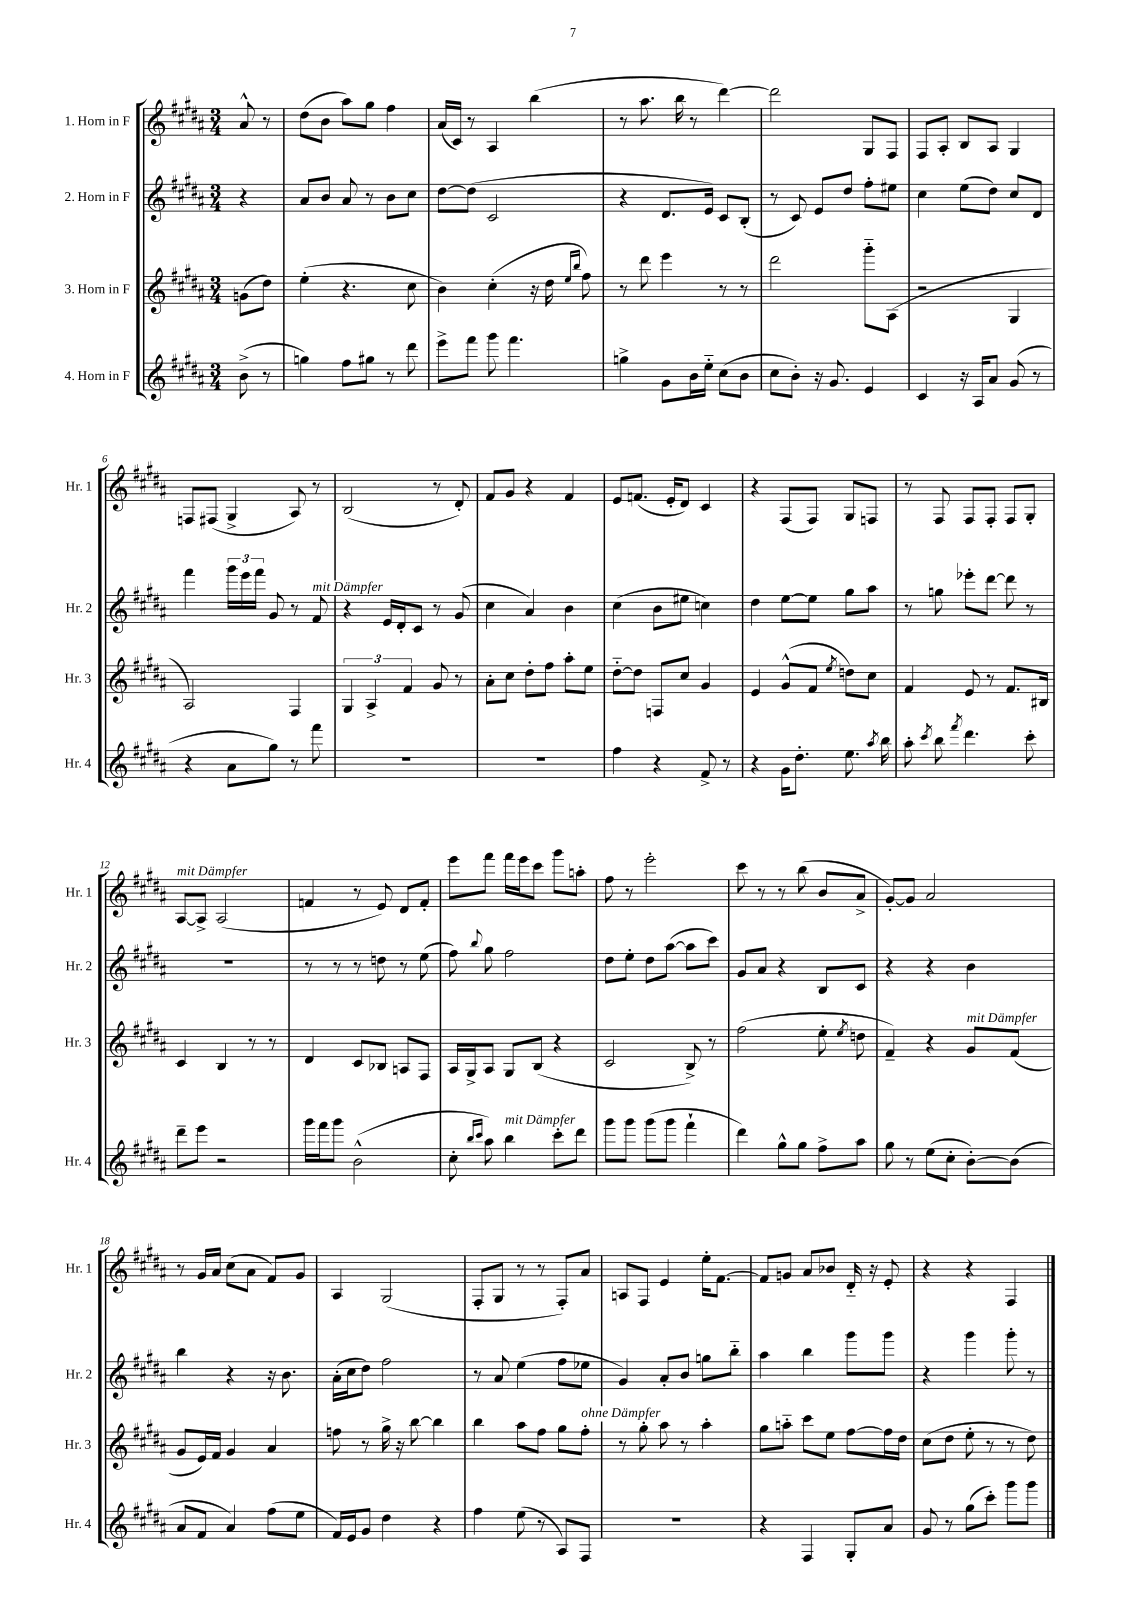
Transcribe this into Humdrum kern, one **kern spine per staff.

**kern	**kern	**kern	**kern
*staff4	*staff3	*staff2	*staff1
*clefG2	*clefG2	*clefG2	*clefG2
*k[f#c#g#d#a#]	*k[f#c#g#d#a#]	*k[f#c#g#d#a#]	*k[f#c#g#d#a#]
*M3/4	*M3/4	*M3/4	*M3/4
(8b^	(8g	4r	8a#^^
8r	8dd#)	.	8r
=	=	=	=
4gg)	(4ee'	8a#	(8dd#
.	.	8b	8b
8ff#	4.r	8a#	8aa#)
8gg#	.	8r	8gg#
8r	.	8b	4ff#
8ddd#	8cc#	8cc#	.
=	=	=	=
8eee^	4b)	[8dd#	(16a#
.	.	.	16c#)
8fff#	.	(8dd#]	8r
8ggg#	(4cc#'	2c#	4A#
4.fff#	.	.	.
.	16r	.	(4bb
.	16dd#	.	.
.	16qqee	.	.
.	16qqbb	.	.
.	8ff#)	.	.
=	=	=	=
4gg^	8r	4r	8r
.	8ddd#	.	8.aa#
8g#	4eee	8.d#	.
.	.	.	16bb
16b	.	.	8r
16ee'~	.	16e)	.
(8cc#	8r	8c#	[4ddd#)
8b	8r	(8B'	.
=	=	=	=
8cc#	2ddd#	8r	2ddd#]
8b')	.	8c#)	.
16r	.	8e	.
8.g#	.	.	.
.	.	8dd#	.
4e	8ggg#'~	8ff#'	8G#
.	(8A#	8ee#	8F#
=	=	=	=
4c#	2r	4cc#	8F#
.	.	.	8A#'
16r	.	(8ee	8B
16A#	.	.	.
8a#	.	8dd#)	8A#
(8g#	4G#	8cc#	4G#
8r	.	8d#	.
=	=	=	=
4r	2A#)	4fff#	8F
.	.	.	(8F#
8a#	.	24ggg#	4G#^
.	.	24eee	.
.	.	24fff#	.
8gg#)	.	8g#	.
8r	4F#	8r	8A#)
8fff#	.	8f#	8r
=	=	=	=
2.r	6G#	4r	(2B
.	6A#^	.	.
.	.	16e	.
.	.	16d#'	.
.	6f#	.	.
.	.	8c#	.
.	8g#	8r	8r
.	8r	(8g#	8d#')
=	=	=	=
2.r	8a#'	4cc#	8f#
.	8cc#	.	8g#
.	8dd#'	4a#)	4r
.	8ff#	.	.
.	8aa#'	4b	4f#
.	8ee	.	.
=	=	=	=
4ff#	[8dd#'~	(4cc#	8e
.	8dd#]	.	(8.f
4r	8F	8b	.
.	.	.	16e'
.	8cc#	8ee#	8d#)
8f#^	4g#	4cc)	4c#
8r	.	.	.
=	=	=	=
4r	4e	4dd#	4r
16g#	(8g#^^	[8ee	(8F#
8.dd#'	.	.	.
.	8f#	8ee]	8F#)
.	8qee	.	.
8.ee	8dd)	8gg#	8G#
.	8cc#	8aa#	8F
8qaa#	.	.	.
16bb	.	.	.
=	=	=	=
8aa#'	4f#	8r	8r
8qccc#	.	.	.
8bb	.	8gg	8F#
8qfff#	.	.	.
4.ddd#	8e	8eee-'	8F#
.	8r	[8ddd#	8F#'
.	8.f#	8ddd#]	8F#
8ccc#'	.	8r	8G#'
.	16B#	.	.
=	=	=	=
8ddd#~	4c#	2.r	[8A#
8eee	.	.	8A#^]
2r	4B	.	(2A#
.	8r	.	.
.	8r	.	.
=	=	=	=
16ggg#	4d#	8r	4f
16fff#	.	.	.
8ggg#	.	8r	.
(2b^^	8c#	8r	8r
.	8B-	8dd	8e)
.	8A	8r	8d#
.	8F#	(8ee	8f'
=	=	=	=
8cc#'	16A#	8ff#)	8eee
.	16G#^	.	.
16qqbb	.	.	.
16qqccc#	.	8qqbb	.
8aa#)	8A#	8gg#	8fff#
4bb	8G#	2ff#	16fff#
.	.	.	16eee
.	(8B	.	8ccc#
8ccc#'	4r	.	8ggg#
8ddd#	.	.	8aa'
=	=	=	=
8ggg#	2c#	8dd#	8ff#
8ggg#	.	8ee'	8r
(8ggg#	.	8dd#	2eee'
8ggg#	.	([8aa#	.
4fff#`	8B^)	8aa#]	.
.	8r	8ccc#)	.
=	=	=	=
4ddd#)	(2ff#	8g#	8ccc#
.	.	8a#	8r
8gg#^^	.	4r	8r
8gg#	.	.	(8bb
8ff#^	8ee'	8B	8b
.	8qee	.	.
8aa#	8dd	8c#	8a#^
=	=	=	=
8gg#	4f#~)	4r	[8g#')
8r	.	.	8g#]
(8ee	4r	4r	2a#
8cc#'	.	.	.
[8b')	8g#	4b	.
(8b]	(8f#	.	.
=	=	=	=
8a#	8g#	4bb	8r
8f#	16e)	.	16g#
.	16f#	.	16a#
4a#)	4g#	4r	(8cc#
.	.	.	8a#
(8ff#	4a#	16r	8f#)
.	.	8.b	.
8ee	.	.	8g#
=	=	=	=
16f#)	8ff	(16a#'	4A#
16e	.	16cc#	.
8g#	8r	8dd#)	.
4dd#	16gg#^	2ff#	(2G#
.	16r	.	.
.	[8bb	.	.
4r	4bb]	.	.
=	=	=	=
4ff#	4bb	8r	8F#'
.	.	8a#	8G#
(8ee	8aa#	(4ee	8r
8r	8ff#	.	8r
8A#)	8gg#	8ff#	8F#')
8F#	8ff#'	8ee-	8a#
=	=	=	=
2.r	8r	4g#)	8A
.	8gg#'	.	8F#
.	8aa#	8a#'	4e
.	8r	8b	.
.	4aa#'	8gg	16ee'
.	.	.	[8.f#
.	.	8bb'~	.
=	=	=	=
4r	8gg#	4aa#	8f#]
.	8aa'~	.	8g
4F#	8ccc#	4bb	8a#
.	8ee	.	8b-
8G#'	[8ff#	8ggg#	16d#'~
.	.	.	16r
8a#	16ff#]	8ggg#	8e'
.	16dd#	.	.
=	=	=	=
8g#	(8cc#	4r	4r
8r	8dd#	.	.
(8gg#	8ee'	4ggg#	4r
8ccc#')	8r	.	.
8ggg#	8r	8ggg#'	4F#
8ggg#	8dd#)	8r	.
==	==	==	==
*-	*-	*-	*-
